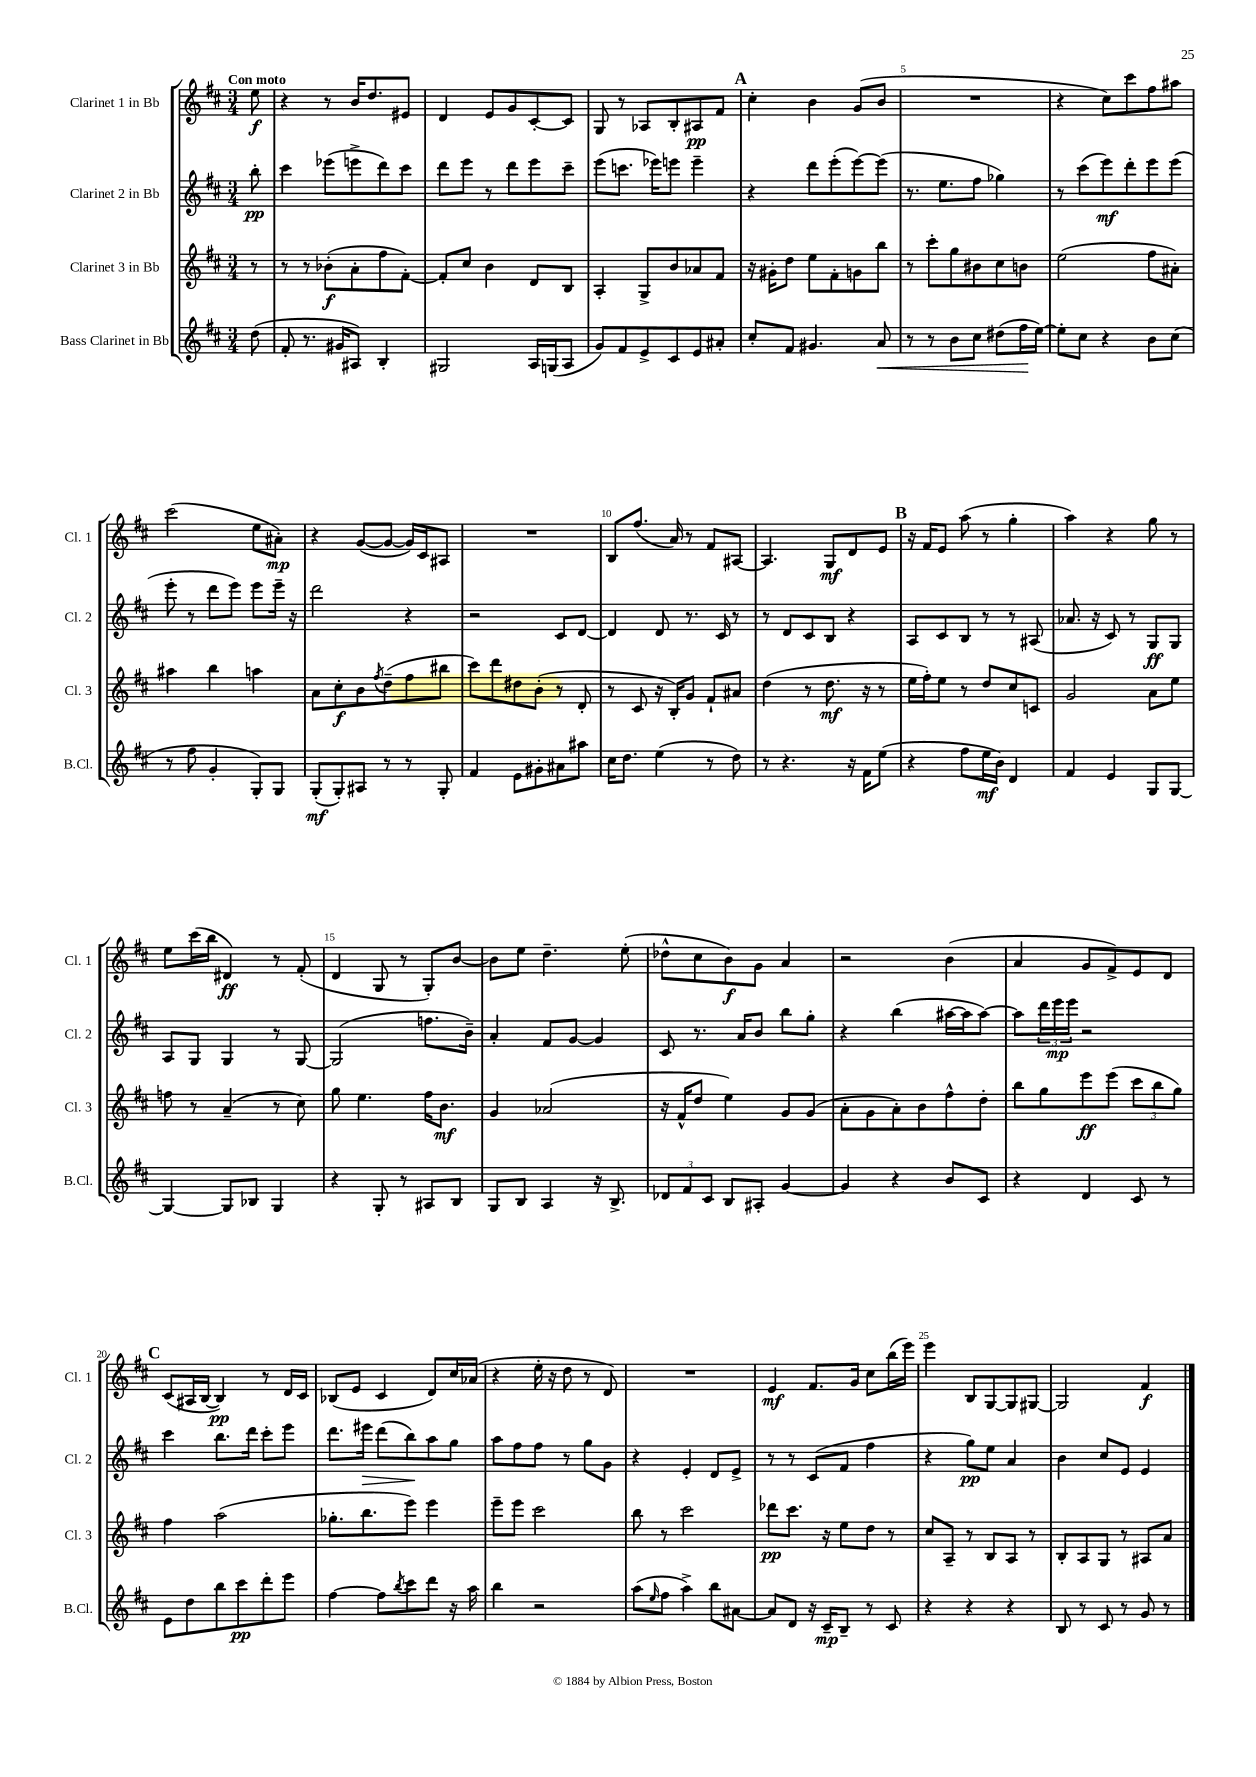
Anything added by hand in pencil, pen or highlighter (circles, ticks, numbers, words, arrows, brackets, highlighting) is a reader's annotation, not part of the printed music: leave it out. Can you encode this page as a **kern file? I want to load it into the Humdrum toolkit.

**kern	**kern	**kern	**kern
*staff4	*staff3	*staff2	*staff1
*clefG2	*clefG2	*clefG2	*clefG2
*k[f#c#]	*k[f#c#]	*k[f#c#]	*k[f#c#]
*M3/4	*M3/4	*M3/4	*M3/4
(8dd	8r	8bb'	8ee
=	=	=	=
8f#'	8r	4ccc#	4r
8.r	8r	.	.
.	(8b-'	(8eee-	8r
16g#	.	.	.
8A#)	8a'	8eee^	16b
.	.	.	8.dd
4B'	8ff#	8ddd)	.
.	[8f#')	8ccc#	8e#
=	=	=	=
2G#	8f#']	8ddd	4d
.	8cc#	8eee	.
.	4b	8r	8e
.	.	8ddd	8g
16A	8d	8eee	[8c#'
(16G	.	.	.
8A	8B	8ccc#~	8c#]
=	=	=	=
8g)	4A'	(8eee	8G
8f#	.	8.ccc	8r
8e^	8G^	.	8A-
.	.	16eee-)	.
8c#	8b	8eee	8B'
8e	8a-	4eee~	8A#
8a#'	8f#	.	8f#
=	=	=	=
8cc#'	16r	4r	4cc#'
.	16g#'	.	.
8f#	8dd	.	.
4.g#	8ee	8ddd	4b
.	8f#'	(8eee'	.
.	8g	[8eee)	(8g
8a	8bb	(8eee]	8b
=	=	=	=
8r	8r	8.r	2.r
8r	8ccc#'	.	.
.	.	8.ee	.
8b	8gg	.	.
8cc#	8b#	8ff#	.
(8dd#	8cc#	4gg-)	.
16ff#	8b	.	.
[16ee)	.	.	.
=	=	=	=
8ee']	(2ee	8r	4r
8cc#	.	(8ccc#	.
4r	.	8eee)	8cc#)
.	.	8ddd'	8ccc#
8b	8ff#	8eee	8ff#
(8cc#	8a#')	(8eee	8aa#
=	=	=	=
8r	4aa#	8eee'	(2ccc#
8ff#	.	8r	.
4g'	4bb	8ddd	.
.	.	8eee)	.
8G')	4aa	8eee	8ee
8G	.	16eee~	8a#')
.	.	16r	.
=	=	=	=
(8G'	8a	2ddd	4r
8G')	8cc#'	.	.
8A#	8b	.	([8g
.	8qff#	.	.
8r	(8dd~	.	8g_
8r	8ff#	4r	16g])
.	.	.	16c#
8G'	8bb#	.	8A#
=	=	=	=
4f#	8ccc#)	2r	2.r
.	8ddd	.	.
8e	8dd#	.	.
8g#'	(8b'	.	.
8a#	8r	8c#	.
8aa#	8d'	[8d	.
=	=	=	=
16cc#	8r	4d]	8B
8.dd	.	.	.
.	8c#	.	(8.ff#
(4ee	16r	8d	.
.	16B')	.	16a)
.	8g	8.r	8r
8r	8f#`	.	8f#
.	.	16c#	.
8dd)	8a#	8r	[8A#
=	=	=	=
8r	(4dd	8r	4.A#]
4.r	.	8d	.
.	8r	8c#	.
.	8.dd	8B	8G
16r	.	4r	8d
16f#	16r	.	.
(8ee	8r	.	8e
=	=	=	=
4r	16ee	8A	16r
.	16ff#')	.	16f#
.	8ee	8c#	8e
8ff#	8r	8B	(8aa
16ee	8dd	8r	8r
16b)	.	.	.
4d	8cc#	8r	4gg'
.	8c	(8A#	.
=	=	=	=
4f#	2g	8.a-	4aa)
.	.	16r	.
4e	.	8c#)	4r
.	.	8r	.
8G	8a	8G	8gg
[8G	8ee	8G	8r
=	=	=	=
4G_	8ff	8A	8ee
.	8r	8G	(16ccc#
.	.	.	16bb
8G]	(4a~	4G	4d#)
8B-	.	.	.
4G	8r	8r	8r
.	8cc#)	[8G	(8f#'
=	=	=	=
4r	8gg	(2G]	4d
.	4.ee	.	.
8G'	.	.	8G
8r	.	.	8r
8A#	16ff#	8.ff	8G')
.	8.b	.	.
8B	.	.	[8b
.	.	16b~)	.
=	=	=	=
8G	4g	4a'	8b]
8B	.	.	8ee
4A	(2a-	8f#	4.dd~
.	.	[8g	.
16r	.	4g]	.
8.B^	.	.	.
.	.	.	(8ee'
=	=	=	=
12d-	16r	8c#	8dd-^^
.	16f#^^	.	.
12f#	.	.	.
.	8dd	8.r	8cc#
12c#	.	.	.
8B	4ee)	.	8b)
.	.	16a	.
8A#'	.	8b	8g
[4g	8g	8bb	4a
.	(8g	8gg'	.
=	=	=	=
4g]	8a'	4r	2r
.	8g	.	.
4r	8a')	(4bb	.
.	8b	.	.
8b	8ff#^^	[16aa#	(4b
.	.	16aa#]	.
8c#	8dd'	[8aa#)	.
=	=	=	=
4r	8bb	8aa#]	4a
.	8gg	24ddd	.
.	.	24eee	.
.	.	24eee	.
4d	8eee	2r	8g
.	(8eee	.	8f#^)
8c#	12ccc#	.	8e
.	12bb	.	.
8r	.	.	8d
.	12gg)	.	.
=	=	=	=
8e	4ff#	4ccc#	(8c#
8dd	.	.	16A#
.	.	.	[16B
8bb	(2aa	8.bb	4B])
8ccc#	.	.	.
.	.	16ddd	.
8ddd'	.	8ccc#'	8r
8eee	.	8eee	16d
.	.	.	16c#
=	=	=	=
[4ff#	8.gg-'	8.ddd	(8B-
.	.	.	8e
.	8.bb	16eee#	.
8ff#]	.	(8ddd	4c#
8qbb	.	.	.
8ccc#	8eee)	8bb)	.
8ddd	4eee	8aa	8d)
16r	.	8gg	16cc#
16aa	.	.	(16a-
=	=	=	=
4bb	8eee~	8aa	4r
.	8eee	8ff#	.
2r	2ccc#	8ff#	16ee'
.	.	.	16r
.	.	8r	8dd
.	.	8gg	8r
.	.	8g	8d)
=	=	=	=
(8aa	8bb	4r	2.r
16qqee	.	.	.
8ff#	8r	.	.
4aa^)	2ccc#	4e'	.
8bb	.	8d	.
[8a#	.	8e^	.
=	=	=	=
8a#]	8ddd-	8r	4e
8d	8.ccc#	8r	.
16r	.	(8c#	8.f#
16c#~	16r	.	.
8B~	8ee	8f#	.
.	.	.	16g
8r	8dd	4ff#	8cc#
8c#	8r	.	(16bb
.	.	.	16eee)
=	=	=	=
4r	8cc#	4r	4eee
.	8A~	.	.
4r	8r	8gg)	8B
.	8B	8ee	[8G
4r	8A	4a	8G]
.	8r	.	[8G#
=	=	=	=
8B	8B'	4b	2G#]
8r	8A	.	.
8c#	8G	8cc#	.
8r	8r	8e	.
8g	8A#	4e	4f#
8r	8a	.	.
==	==	==	==
*-	*-	*-	*-
